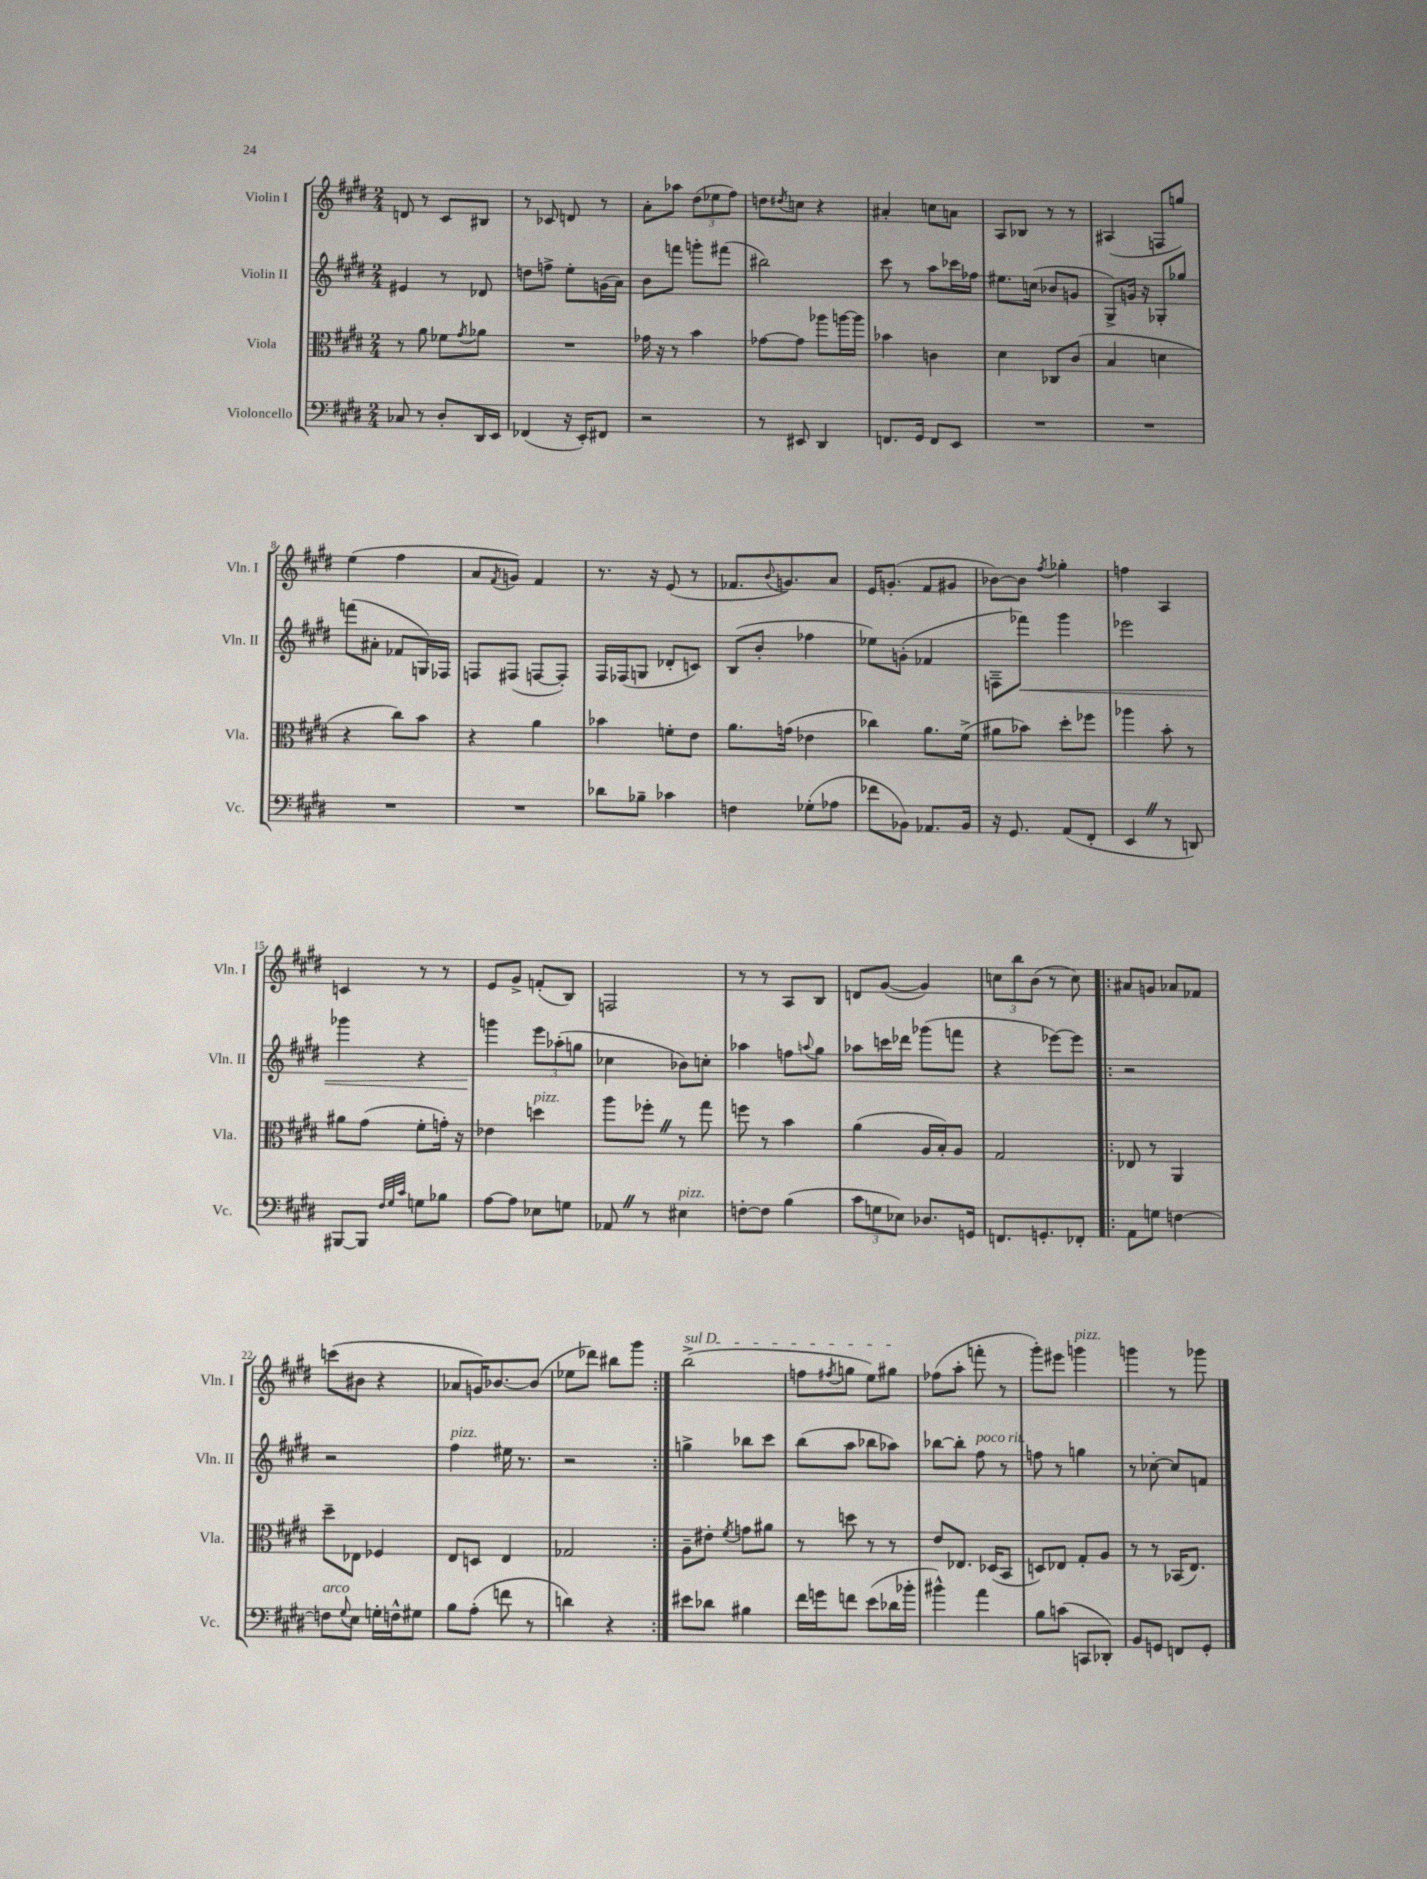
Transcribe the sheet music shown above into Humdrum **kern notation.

**kern	**kern	**kern	**kern
*staff4	*staff3	*staff2	*staff1
*clefF4	*clefC3	*clefG2	*clefG2
*k[f#c#g#d#]	*k[f#c#g#d#]	*k[f#c#g#d#]	*k[f#c#g#d#]
*M2/4	*M2/4	*M2/4	*M2/4
8C-	8r	4e#	8d
8r	8a	.	8r
8D#'	8f-	8r	8c#
.	8qg#	.	.
16DD#	8a-	8d-	8B#
16EE	.	.	.
=	=	=	=
(4FF-	2r	8dd	8r
.	.	8ff^	8c-
16r	.	8ee'	8d
16EE')	.	.	.
8FF#	.	(16g	8r
.	.	16a)	.
=	=	=	=
2r	16g-	8b	8a'
.	16r	.	.
.	8r	8fff	8aa-
.	4b	8ggg'	(12dd#
.	.	.	12ee-
.	.	(8fff#	.
.	.	.	12ff#)
=	=	=	=
8r	[8g-	2bb#)	8dd
.	.	.	8qdd#
8EE#	8g-]	.	8cc
4DD#	8aa-	.	4r
.	[16aa	.	.
.	16aa]	.	.
=	=	=	=
8.FF	4b-	8ccc#	4a#'
.	.	8r	.
16GG#	.	.	.
8FF	4c	8aa	8cc
8EE	.	16ccc-	8a
.	.	16ff-	.
=	=	=	=
2r	4d#	8.ee#	8A
.	.	.	8B-
.	.	(16cc	.
.	8C-	8b-	8r
.	(8c#	8g	8r
=	=	=	=
2r	4B	8G#^)	(4A#
.	.	16g	.
.	.	16r	.
.	4d	8G-'	8F
.	.	8gg-	8gg)
=	=	=	=
2r	4r	(8fff	(4ee
.	.	8a#'	.
.	8cc#)	8f-	4ff#
.	8b	16G)	.
.	.	16F-	.
=	=	=	=
2r	4r	8F	8a
.	.	.	8qf#
.	.	(8F#	8g)
.	4a	[8F	4f#
.	.	8F'])	.
=	=	=	=
8d-	4b-	16F#	8.r
.	.	(16F-	.
8B-~	.	8G	.
.	.	.	16r
4c-	8f'	8d-'	(8e
.	8e	8c)	8r
=	=	=	=
4F	8.a	(8B	8.f-
.	.	8b'	.
.	.	.	8qqb
.	(16g	.	8.g)
(8G-'	4e-	4ff-	.
8A-	.	.	8a
=	=	=	=
8f-	4cc-)	8ee-)	16e
.	.	.	(8.g'
8BB-)	.	(8g'	.
8.AA-	8.a	4f-	8f#
.	.	.	8g#
16BB-	(16f#^	.	.
=	=	=	=
16r	8a#	8F~	[8b-)
8.GG#	.	.	.
.	8b-)	8fff-)	8b-]
.	.	.	8qff#
(8AA	8dd#'	4ggg#	4gg-'
8FF#'	8ff-	.	.
=	=	=	=
4EE	4aa-	2eee-	4ff
8r	8b'	.	4A
8DD)	8r	.	.
=	=	=	=
[8BBB#	8a#	4ggg-	4c
8BBB#]	(8g#	.	.
32qqF#	.	.	.
32qqG#	.	.	.
32qqc#	.	.	.
8G	8f#'	4r	8r
8B-	16g')	.	8r
.	16r	.	.
=	=	=	=
[8A	4e-	4ggg	8e
8A]	.	.	8g#^
8E-	4dd	12eee	(8f'
.	.	(12aa-'	.
8G	.	.	8B)
.	.	12gg	.
=	=	=	=
8AA-	8aa	4cc-	2F
8r	8ff-'	.	.
4E#	8r	8b-)	.
.	8gg#	8cc'	.
=	=	=	=
[8F'	8ff	4aa-	8r
8F]	8r	.	8r
(4B	4b	8ff	8A
.	.	8qqaa	.
.	.	8gg#	8B
=	=	=	=
12c#	(4a	8aa-	8d
12G	.	.	.
.	.	16ccc	([8g#
12E-)	.	.	.
.	.	16ddd-	.
8.D-	16A	(8ggg-	4g#])
.	16B')	.	.
.	8A	8fff	.
16GG	.	.	.
=	=	=	=
8.FF	2G#	4r	12cc
.	.	.	12bb
.	.	.	(12b
8.GG'	.	.	.
.	.	[8eee-)	8r
8FF-'	.	8eee-]	8cc)
=!|:	=!|:	=!|:	=!|:
8AA	8E-	2r	8a#
8G	8r	.	8g
[4F	4AA	.	8a-
.	.	.	8f-
=	=	=	=
8F]	8dd#~	2r	(8ccc
8qqG#	.	.	.
8E	8E-	.	8b#
16G'	4F-	.	4r
16F^^	.	.	.
8G#	.	.	.
=	=	=	=
8B	8E	4ff#	8a-
(8A'	8D	.	16g)
.	.	.	[8.b-
8f	4E	16ee#	.
.	.	8.r	.
8r	.	.	(8b-]
=	=	=	=
4d)	2G-	2r	8ee-
.	.	.	8ddd-)
4r	.	.	8bb#
.	.	.	8ggg#
=:|!	=:|!	=:|!	=:|!
8e#	8A~	4gg^	(2bb^
8d-	8e#'	.	.
.	8qf#	.	.
4B#	8g	8bb-	.
.	8a#	8ccc#	.
=	=	=	=
16f#	8r	(8bb	8ff
16g	.	.	.
.	.	.	8qff#
8f	8dd	8aa	8gg
(8e	8r	8bb-	8ee)
16d-	8r	8aa-)	8gg#
16b-'	.	.	.
=	=	=	=
4b#^^)	8e	[8bb-	(8ff-
.	8.E-	8bb-']	8aa'
4a	.	8ff#	8fff'
.	(16D-	.	.
.	8BB	8r	8r
=	=	=	=
8B	8D)	8ff	8ggg#')
(8c	8E-	8r	8eee#
8CC	8G#'	4gg	4ggg
8DD-')	8A	.	.
=	=	=	=
8BB	8r	8r	4ggg
8GG	8r	[8cc-'	.
8FF	(16BB-	8cc-]	8r
.	8.E)	.	.
8GG'	.	8f	8ggg-
==	==	==	==
*-	*-	*-	*-
